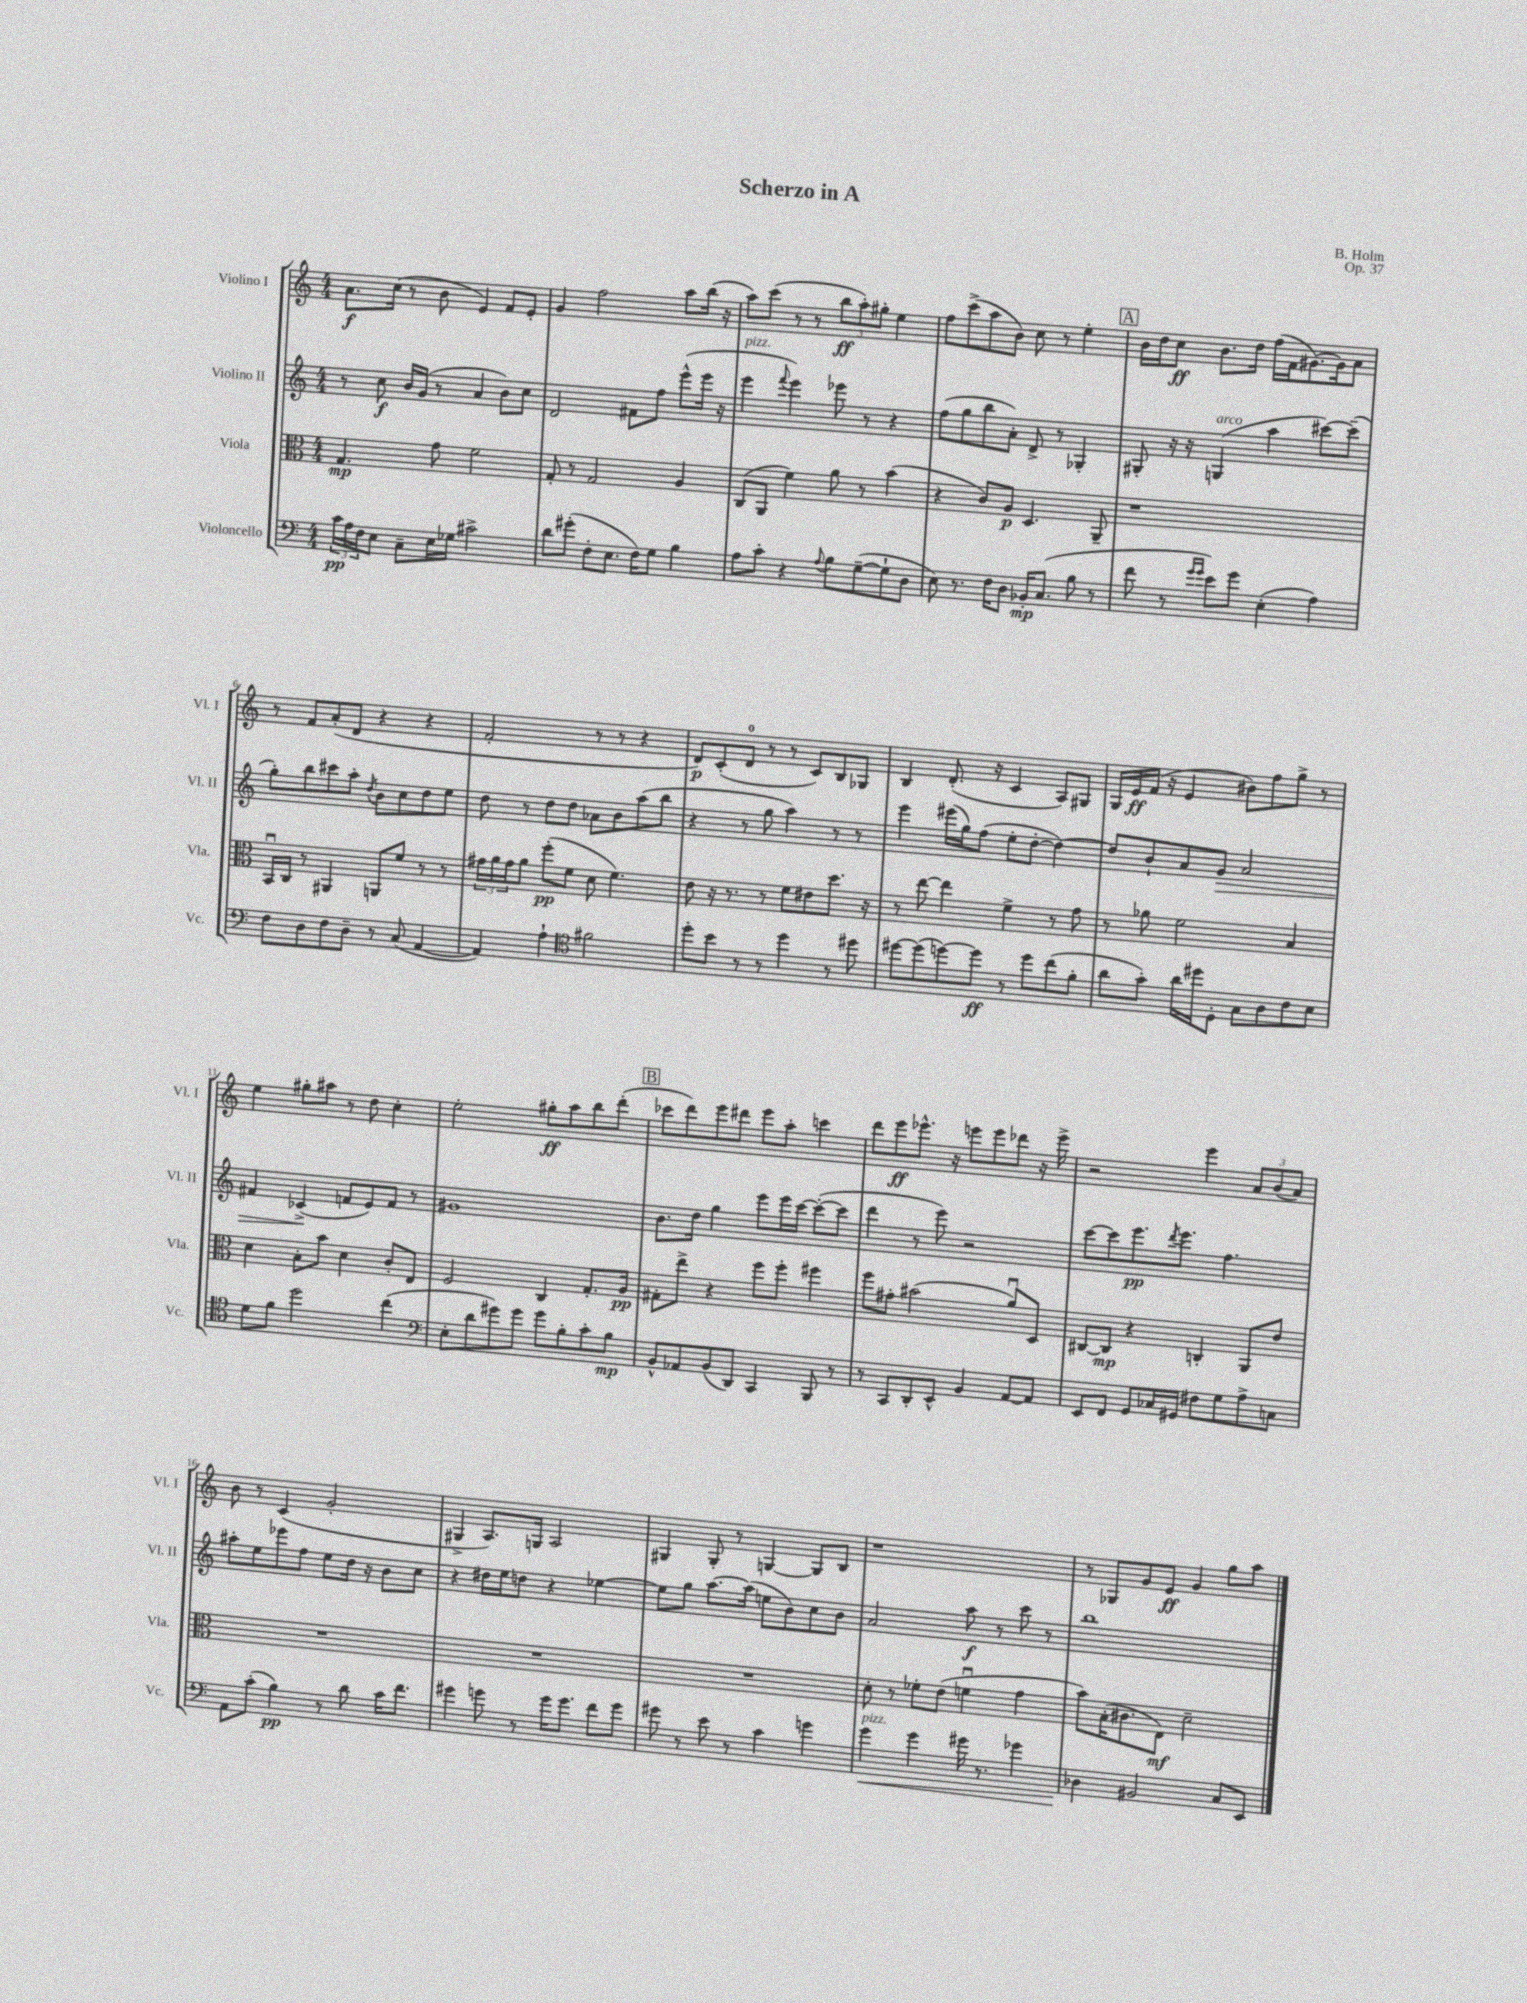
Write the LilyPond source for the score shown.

\header { title = "Scherzo in A" composer = "B. Holm" opus = "Op. 37" }
<<
\new StaffGroup <<
\new Staff = "s0" \with { instrumentName = "Violino I" shortInstrumentName = "Vl. I" } {
    \clef treble \key c \major \numericTimeSignature \time 4/4
    a'8.\f c''16( r8 b'8 e'4) f'8 e'8-. |
    g'4 f''2 a''8 b''16( r16 |
    a''8) c'''8( r8 r8 \tuplet 3/2 { b''8\ff a''8-.) gis''8-. } e''4 |
    f''8 c'''8->( a''8 b'8) c''8 r8 e''4-. |
    \mark \markup { \box "A" } b'16 d''16 c''8\ff b'8. d''16 f''16( f'16 gis'8.~) gis'16 a'8 |
    r8 f'8 a'8-.( d'8 r4 r4 |
    f'2-. r8 r8 r4 |
    d'8\p) c'8-.( d'8-0 r8 r8 c'8) b8 ges8 |
    b4 d'8.-.( r16 c'4 a8) gis8 |
    g16 e'16\ff f'16( r16 e'4 bis'8) f''8 g''8-> r8 |
    e''4 gis''8-. ais''8 r8 d''8 c''4-. |
    e''2-. gis''8-.\ff a''8 b''8 d'''8-.( |
    \mark \markup { \box "B" } ces'''8 d'''8) e'''8 dis'''8 e'''8 a''8-. c'''4 |
    d'''8 e'''8\ff ees'''8.-^ r16 e'''8 e'''8 des'''8 r16 e'''16-> |
    r2 e'''4 \tuplet 3/2 { a'8 b'8( a'8) } |
    b'8 r8 c'4( g'2-. |
    gis4-> a8.) g16 a2 |
    gis4 gis8-. r8 g4~ g8 b8 |
    r1 |
    r8 ges8 g'8 e'8\ff g'4 g''8 a''8 \bar "|." |
}
\new Staff = "s1" \with { instrumentName = "Violino II" shortInstrumentName = "Vl. II" } {
    \clef treble \key c \major \numericTimeSignature \time 4/4
    r8 c''8\f b'16 g'16( r8 a'4 b'8) c''8 |
    d'2 fis'8 f''8 e'''8-^( e'''16 r16 |
    e'''4^\markup { \italic "pizz." } \appoggiatura { f'''8 } e'''4) ees'''8 r8 r4 |
    f''8( g''8 b''8 a'8-.) d'8-> r8 ges4-. |
    \mark \markup { \box "A" } gis8-. r16 r16 g4^\markup { \italic "arco" }( a''4 cis'''8~) cis'''8--( |
    g''8-.) b''8 cis'''8 a''8-. \acciaccatura { d''8 } b'8 c''8 d''8 e''8 |
    d''8 r8 d''8 d''8 aes'8 b'8 a''8( b''8 |
    r4 r8 g''8 a''4) r8 r8 |
    e'''4 eis'''16( g''16) f''8( e''8-. d''8~-. d''4~) |
    d''8 b'8-! a'8 g'8\> a'2 |
    fis'4 ces'4->\!( f'8 e'8) f'8 r8 |
    gis'1 |
    \mark \markup { \box "B" } b'8. d''16 g''4 e'''8 e'''16 c'''16~ c'''8~-.( c'''8 |
    d'''4 r8 e'''8) r2 |
    c'''8~ c'''8 e'''8.\pp \acciaccatura { d'''8 } e'''8. f''4. |
    ais''8-. e''8 ees'''8 f''8 e''8 d''16 r16 b'8 c''8 |
    r4 dis''16 e''16 d''8 r4 ees''4~ |
    ees''8 g''8 a''8.~ a''16( e''8 b'8) c''8 b'8 |
    a'2 a''8\f r8 c'''8 r8 |
    b''1 \bar "|." |
}
\new Staff = "s2" \with { instrumentName = "Viola" shortInstrumentName = "Vla." } {
    \clef alto \key c \major \numericTimeSignature \time 4/4
    g4.\mp g'8 f'2 |
    g8-. r8 g2 a4 |
    c8( a,8 f'4) a'8 r8 b'4( |
    r4 c'8) a8\p d4. a,8-- |
    \mark \markup { \box "A" } r1 |
    b,16\downbow c16 r8 ais,4 a,8 f'8 r8 r8 |
    \tuplet 3/2 { gis'16 a'16 gis'16 } a'8 f''8-.\pp( f'8 d'8 f'4.) |
    e'8 r16 r8. r8 f'8 eis'8 d''8. r16 |
    r8 e''8~ e''4 f'4-> r8 g'8 |
    r8 aes'8 f'2 b4 |
    d'4 b8-. b'8 d'4 c'8-. e8 |
    f2 c4 g8.-. a16\pp |
    \mark \markup { \box "B" } gis8-. e''8-> r4 f''8 f''8-. fis''4 |
    f''8 gis'8-. bis'2( a'8\downbow) d8 |
    cis8~ cis8\mp r4 c4-. a,8 e'8 |
    R1 |
    R1 |
    R1 |
    d'8-. r8 fes'8-. e'8( f'4\downbow g'4 |
    b'8) b16-.( cis'8. e8\mf) d'2-- \bar "|." |
}
\new Staff = "s3" \with { instrumentName = "Violoncello" shortInstrumentName = "Vc." } {
    \clef bass \key c \major \numericTimeSignature \time 4/4
    \tuplet 3/2 { c'16\pp a16 f16 } e8 c8-- e16 ges16 cis'2-> |
    d'8 gis'8-.( f8-. e8. f16) g8 b4 |
    a8 c'8-. r4 \appoggiatura { a8 } b8 g8~--( g8-! d8 |
    e8) r8. f16 d8 bes,16-.\mp c8.( b8 r8 |
    \mark \markup { \box "A" } f'8 r8 \grace { g'16 g'16 } e'8) g'8 e4-.( a4) |
    f8 d8 f8 d8-- r8 c8( a,4~ |
    a,4) a4-! \clef tenor fis'2 |
    d''8-. b'8 r8 r8 d''4 r8 dis''8 |
    dis''8~ dis''8( d''8~) d''8\ff r8 d''8 c''8( f'8-. |
    a'8 g'8-.) a'16 dis''16 d8-. g8 a8 c'8 b8 |
    d'8 f'8 d''2 c''4( |
    \clef bass e8-. d'8 gis'8) gis'8 gis'8 b8-. c'8-. b8\mp |
    \mark \markup { \box "B" } b,8-^ aes,8 b,8( d,8) c,4 b,,8 r8 |
    r8 c,8 d,8-. e,8-^ b,4 a,8~ a,8 |
    e,8 f,8 g,8 ces16 gis,16 fis8 g8 a8-> c8 |
    a,8 c'8-.( b4\pp) r8 d'8 c'16 f'8. |
    gis'4 g'8 r8 g'16 g'8. f'8 g'8 |
    gis'8 r8 e'8 r8 c'4 g'4 |
    g'4\<^\markup { \italic "pizz." } g'4 gis'16 r8. ges'4 |
    des4\! bis,2 c8 e,8 \bar "|." |
}
>>
>>
